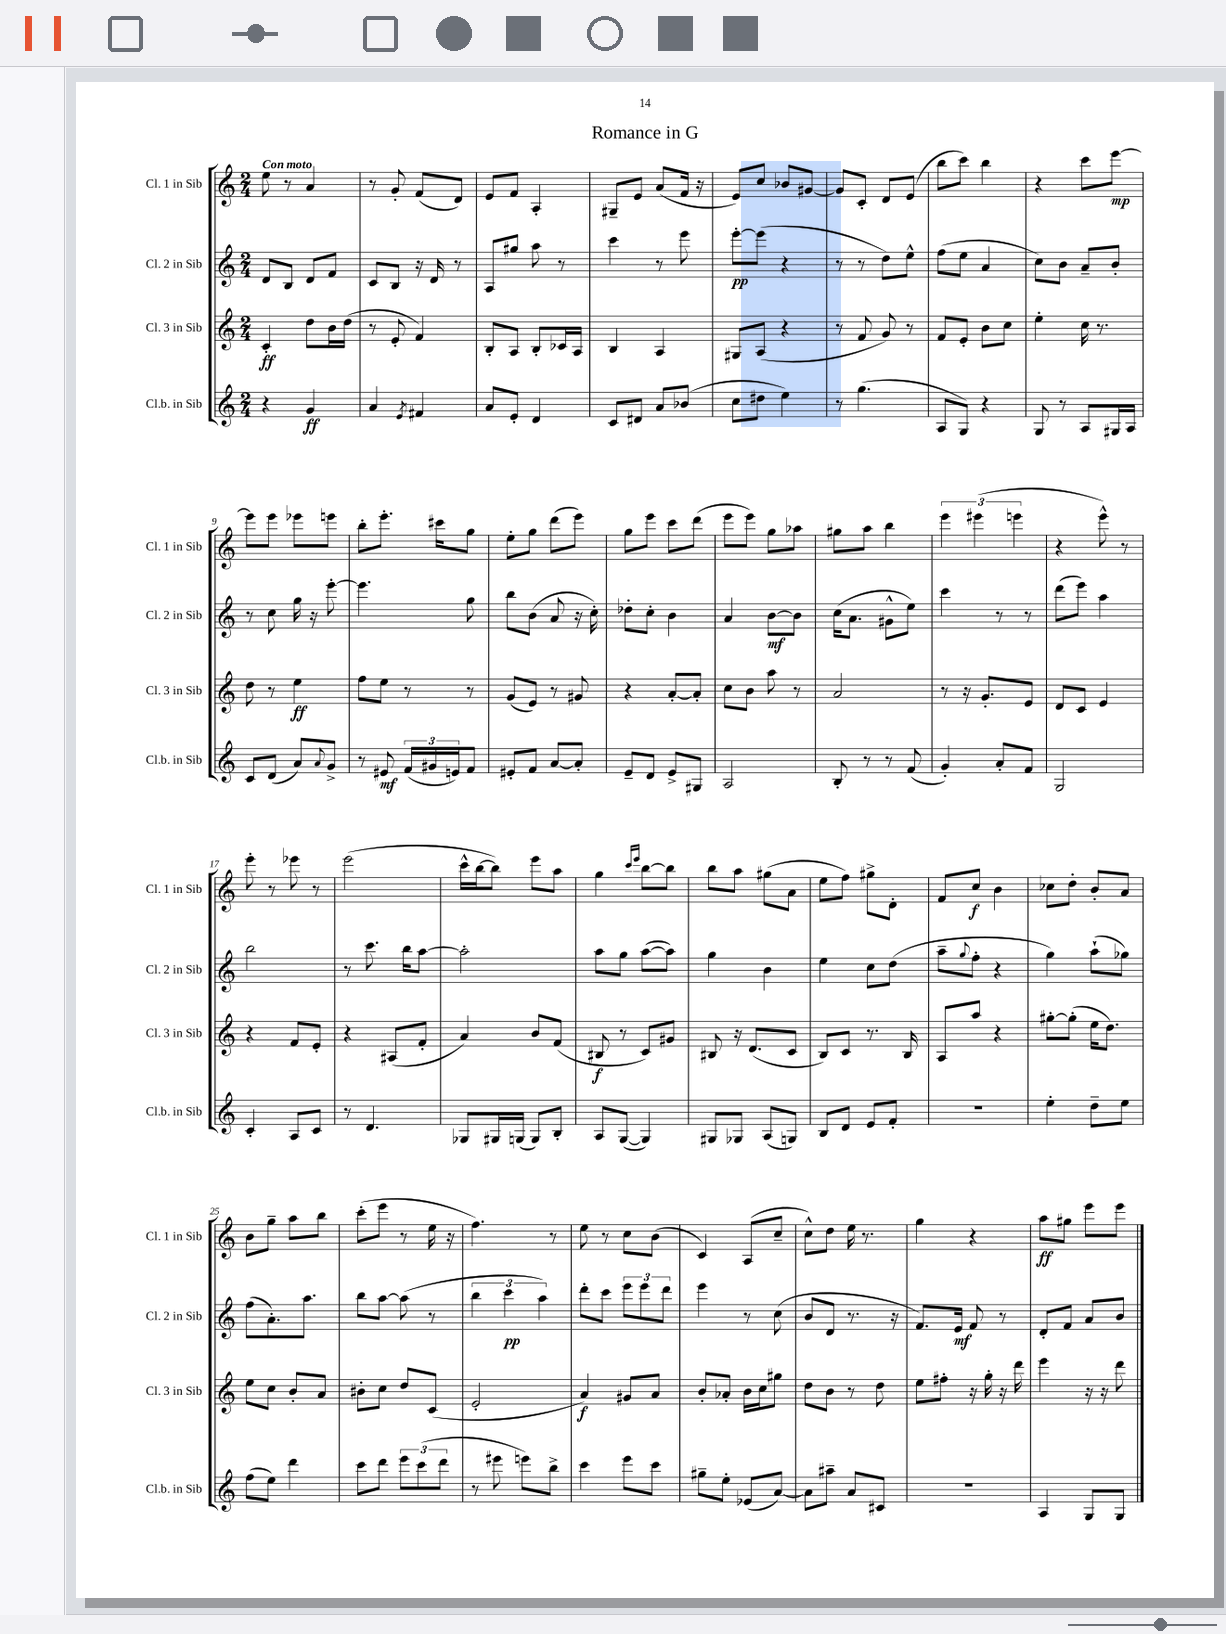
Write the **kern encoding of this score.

**kern	**kern	**kern	**kern
*staff4	*staff3	*staff2	*staff1
*clefG2	*clefG2	*clefG2	*clefG2
*k[]	*k[]	*k[]	*k[]
*M2/4	*M2/4	*M2/4	*M2/4
4r	4c'	8d	8ee
.	.	8B	8r
4g	8dd	8d	4a
.	16b	8f	.
.	(16dd	.	.
=	=	=	=
4a	8r	8c	8r
.	8e'	8B	8g'
8qe	.	.	.
4f#	4f)	16r	(8f
.	.	16d	.
.	.	8r	8d)
=	=	=	=
8a	8B'	8A	8e
8e'	8A	8gg#	8f
4d	8B'	8aa	4A'
.	16c-	8r	.
.	16A	.	.
=	=	=	=
8c	4B	4ccc	8G#~
8d#	.	.	8e
8a	4A	8r	(8a
(8b-	.	8eee	16f
.	.	.	16r
=	=	=	=
8cc	8G#	[8eee'	8e)
8dd#	(8A	(8eee]	8cc
4ee)	4r	4r	8b-
.	.	.	[8g#
=	=	=	=
8r	8r	8r	8g#]
(4.gg	8f	8r	8c'
.	8g)	8dd)	8d
.	8r	8ee^^	(8e
=	=	=	=
8A	8f	(8ff	8bb
8G)	8e'	8ee	8ccc)
4r	8b	4a	4bb
.	8cc	.	.
=	=	=	=
8G	4ee'	8cc)	4r
8r	.	8b	.
8A	16cc	8a~	8ccc
.	8.r	.	.
16G#	.	8b'	[8eee
16A	.	.	.
=	=	=	=
8c	8dd	8r	8eee]
(8d	8r	8cc	8eee
8a)	4ee	16gg	8eee-
.	.	16r	.
8qqa	.	.	.
8g^	.	[8eee'	8eee
=	=	=	=
8r	8ff	4.eee]	8bb'
8e#	8ee	.	8.eee'
(24f	8r	.	.
24g#	.	.	.
.	.	.	16ccc#
24e)	.	.	.
8f	8r	8gg	8gg
=	=	=	=
8e#'	(8g	8bb	8ee'
8f	8e)	(8b	8gg
[8a	8r	8a	(8ddd
8a']	8g#	16r	8eee)
.	.	16cc')	.
=	=	=	=
8e~	4r	8dd-'	8gg
8d	.	8cc'	8eee
8e^	[8a'	4b	8ccc
8G#	8a']	.	(8ddd
=	=	=	=
2A	8cc	4a	8eee
.	8b	.	8eee)
.	8aa	[8b	8gg
.	8r	8b]	8aa-
=	=	=	=
8B'	2a	(16cc	8gg#
.	.	8.a	.
8r	.	.	8aa
8r	.	8g#^^	4bb
(8f	.	8ee)	.
=	=	=	=
4g')	8r	4ccc	6eee
.	16r	.	.
.	.	.	(6eee#
.	8.g'	.	.
8a'	.	8r	.
.	.	.	6eee
8f	8e	8r	.
=	=	=	=
2G	8d	(8ddd	4r
.	8c	8eee)	.
.	4e	4aa	8eee^^)
.	.	.	8r
=	=	=	=
4c'	4r	2bb	8eee'
.	.	.	8r
8A	8f	.	8eee-
8c	8e'	.	8r
=	=	=	=
8r	4r	8r	(2eee
4.d	.	8.ccc	.
.	(8A#	.	.
.	.	16bb	.
.	8f'	[8aa	.
=	=	=	=
8G-	4a)	2aa']	16ccc^^
.	.	.	[16bb
16G#	.	.	8bb])
(16G	.	.	.
8G)	8b	.	8eee
8B'	(8f	.	8aa
=	=	=	=
8A	8B#	8aa	4gg
([8G	8r	8gg	.
.	.	.	16qqccc
.	.	.	16qqeee
4G])	8c)	([8aa	[8bb
.	8g#	8aa])	8bb]
=	=	=	=
8G#	8B#	4gg	8bb
8G-	16r	.	8aa
.	(8.d	.	.
(8A	.	4b	(8gg#
8G)	8c	.	8a
=	=	=	=
8B	8B)	4ee	8ee
8d	8c	.	8ff)
8e	8.r	8cc	8gg#^
8f'	.	(8dd	8d'
.	16B	.	.
=	=	=	=
2r	8A	8aa~	8f
.	.	8qqgg	.
.	8aa	8ff'	8cc
.	4r	4r	4b
=	=	=	=
4ee'	[8gg#'	4gg)	8cc-
.	(8gg#']	.	8dd'
8dd~	16ee	(8aa`	8b'
.	8.dd)	.	.
8ee	.	8gg-)	8a
=	=	=	=
(8ff	8ee	(8ff	8b
8ee)	8cc	8.a')	8gg~
4ddd	8b'	.	8aa
.	.	8.aa	.
.	8a	.	8bb
=	=	=	=
8ccc	8b#'	8bb	(8ccc'
8ddd	8cc	[8aa	8eee
12eee	8dd	(8aa]	8r
(12ccc	.	.	.
.	(8c	8r	16ee
12ddd	.	.	.
.	.	.	16r
=	=	=	=
8r	2e'	6bb	4.ff)
8eee#	.	.	.
.	.	6ccc	.
8eee)	.	.	.
.	.	6aa)	.
8bb^	.	.	8r
=	=	=	=
4ccc	4a)	8ddd'	8ee
.	.	8ccc	8r
8eee	8g#	12eee	8cc
.	.	12eee	.
8ccc	8a	.	(8b
.	.	12ddd	.
=	=	=	=
8gg#~	8b'	4eee	4c)
8ee'	8a-'	.	.
(8e-	16b	8r	(8A
.	16cc	.	.
[8a)	8gg#	(8cc	8cc~
=	=	=	=
8a]	8dd	8b	8cc^^)
8aa#~	8b	8d	8dd
8a	8r	8.r	16ee
.	.	.	8.r
8c#	8dd	.	.
.	.	16r	.
=	=	=	=
2r	8ee	8.f)	4gg
.	8ff#'	.	.
.	.	16e	.
.	16r	8f	4r
.	16gg'	.	.
.	16r	8r	.
.	16ddd	.	.
=	=	=	=
4A	4eee	8d'	8aa
.	.	8f	8gg#
8G	16r	8a	8eee
.	16r	.	.
8G	8ddd	8b	8eee
==	==	==	==
*-	*-	*-	*-
